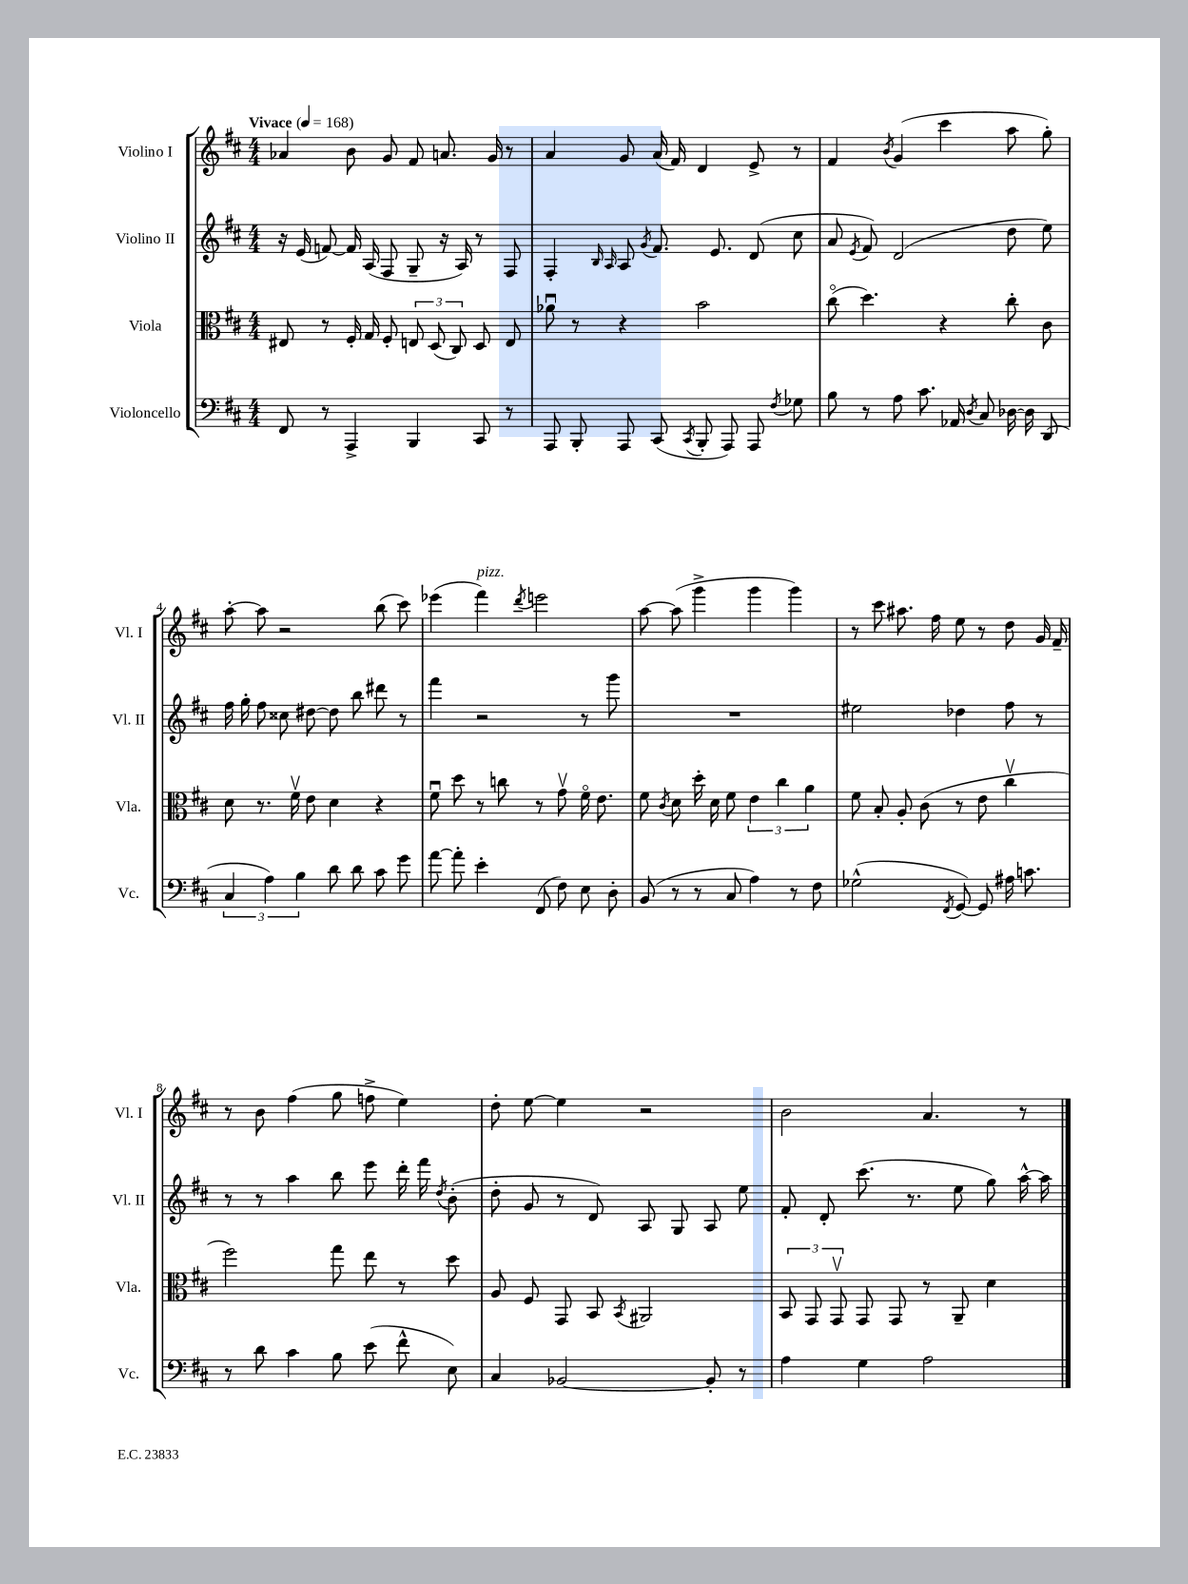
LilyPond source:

<<
\new StaffGroup <<
\new Staff = "s0" \with { instrumentName = "Violino I" shortInstrumentName = "Vl. I" } {
    \clef treble \key d \major \numericTimeSignature \time 4/4 \tempo "Vivace" 4 = 168
    \autoBeamOff aes'4 b'8 g'8 fis'8 a'8. g'16 r8 |
    a'4 g'8 a'16( fis'16) d'4 e'8-> r8 |
    fis'4 \acciaccatura { b'8 } g'4( cis'''4 a''8 g''8-.) |
    a''8~-. a''8 r2 b''8( cis'''8) |
    ees'''4( fis'''4^\markup { \italic "pizz." }) \acciaccatura { d'''8 } e'''2 |
    a''8~ a''8( g'''4-> g'''4 g'''4) |
    r8 cis'''8 ais''8. fis''16 e''8 r8 d''8 g'16 fis'16-- |
    r8 b'8 fis''4( g''8 f''8-> e''4) |
    d''8-. e''8~ e''4 r2 |
    b'2 a'4. r8 \bar "|." |
}
\new Staff = "s1" \with { instrumentName = "Violino II" shortInstrumentName = "Vl. II" } {
    \clef treble \key d \major \numericTimeSignature \time 4/4
    \autoBeamOff r16 e'16( f'8~) f'16 a16( fis8 g8-- r16 a16) r8 fis8 |
    fis4-. \grace { b16 a16 } a8 \acciaccatura { g'8 } fis'8. e'8. d'8( cis''8 |
    a'8 \acciaccatura { e'8 } fis'8) d'2( d''8 e''8) |
    fis''16 g''16-. fis''8 cisis''8 dis''8~ dis''8 b''8 dis'''8 r8 |
    fis'''4 r2 r8 g'''8 |
    R1 |
    eis''2 des''4 fis''8 r8 |
    r8 r8 a''4 b''8 e'''8 d'''16-. fis'''16 \acciaccatura { d''8 } b'8-.( |
    d''8-. g'8 r8 d'8) a8 g8 a8 e''8 |
    fis'8-. d'8-. cis'''8.( r8. e''8 g''8) a''16~-^ a''16 \bar "|." |
}
\new Staff = "s2" \with { instrumentName = "Viola" shortInstrumentName = "Vla." } {
    \clef alto \key d \major \numericTimeSignature \time 4/4
    \autoBeamOff eis8 r8 fis16-. g16 fis8-. \tuplet 3/2 { e8 d8( cis8) } d8 e8 |
    aes'8\downbow r8 r4 b'2 |
    cis''8\flageolet( d''4.) r4 cis''8-. cis'8 |
    d'8 r8. fis'16\upbow e'8 d'4 r4 |
    fis'8\downbow d''8 r8 c''8 r8 g'8\upbow fis'16\flageolet e'8. |
    fis'8 \acciaccatura { cis'8 } d'8 d''16-. d'16 fis'8 \tuplet 3/2 { e'4 cis''4 a'4 } |
    fis'8 b8-. a8-. cis'8( r8 e'8 cis''4\upbow |
    fis''2) g''8 e''8 r8 d''8 |
    a8 fis8 g,8 b,8 \acciaccatura { b,8 } ais,2 |
    \tuplet 3/2 { b,8 g,8 g,8\upbow } g,8 g,8 r8 a,8-- d'4 \bar "|." |
}
\new Staff = "s3" \with { instrumentName = "Violoncello" shortInstrumentName = "Vc." } {
    \clef bass \key d \major \numericTimeSignature \time 4/4
    \autoBeamOff fis,8 r8 a,,4-> b,,4 cis,8 r8 |
    a,,8 b,,8-. a,,8 cis,8( \acciaccatura { cis,8 } b,,8-. a,,8) a,,8 \acciaccatura { fis8 } ges8 |
    b8 r8 a8 cis'8. aes,16 \acciaccatura { d8 } cis8 des16~ des16 d,8( |
    \tuplet 3/2 { cis4 a4) b4 } d'8 d'8 cis'8 g'8 |
    a'8~ a'8-. e'4-. fis,8( fis8) e8 d8-. |
    b,8( r8 r8 cis8 a4) r8 fis8 |
    ges2-^( \acciaccatura { fis,8 } g,8~) g,8 ais16 c'8. |
    r8 d'8 cis'4 b8 e'8( fis'8-^ e8) |
    cis4 bes,2~ bes,8-. r8 |
    a4 g4 a2 \bar "|." |
}
>>
>>
